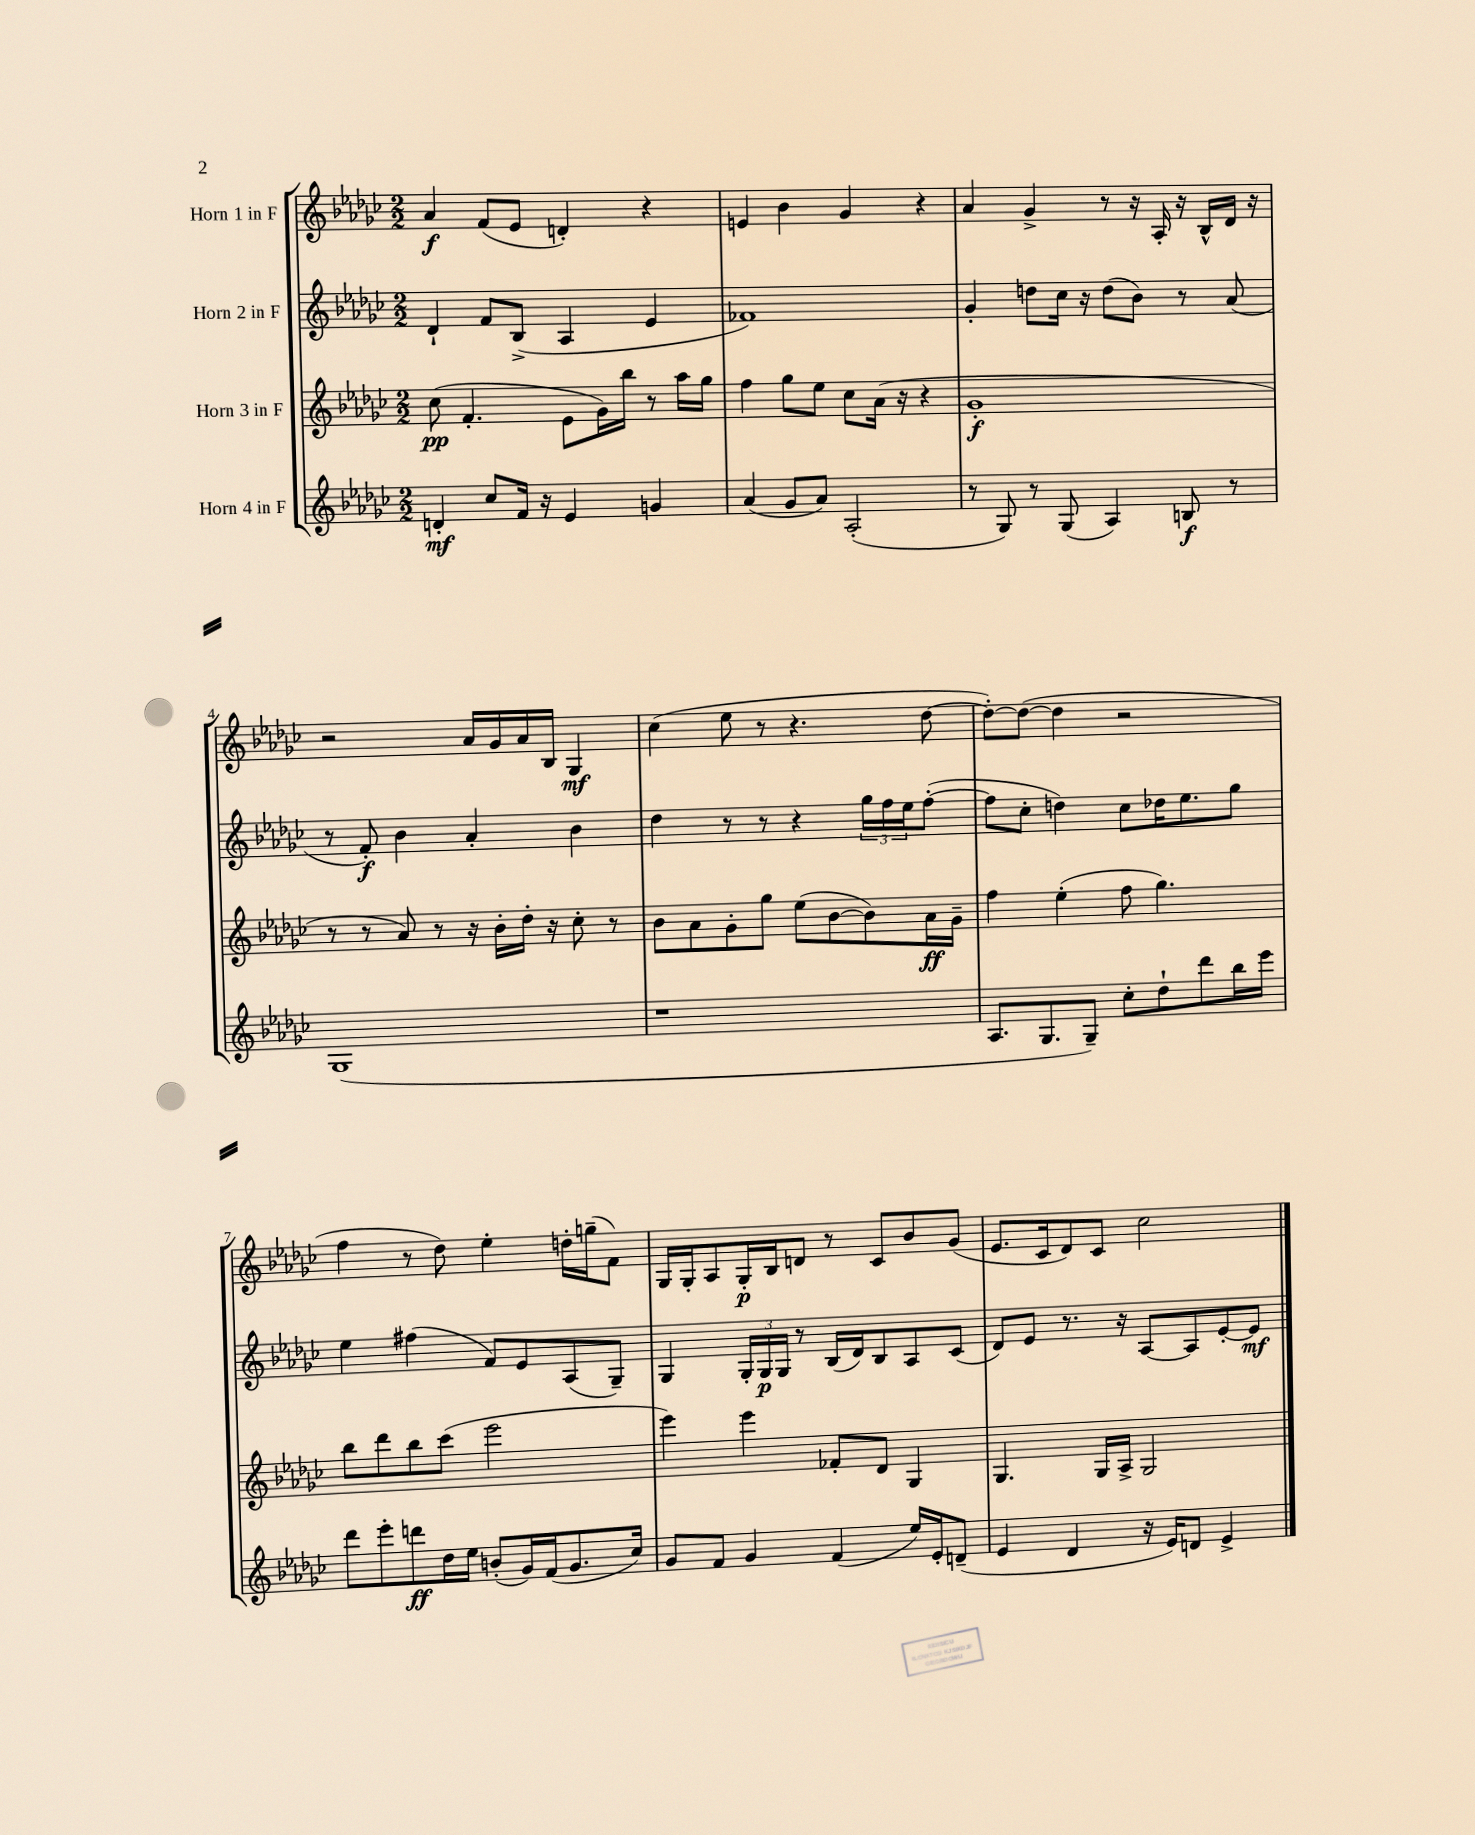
<<
\new StaffGroup <<
\new Staff = "s0" \with { instrumentName = "Horn 1 in F" } {
    \clef treble \key ges \major \numericTimeSignature \time 2/2
    aes'4\f f'8( ees'8 d'4-.) r4 |
    e'4 bes'4 ges'4 r4 |
    aes'4 ges'4-> r8 r16 aes16-. r16 bes16-^ des'16 r16 |
    r2 aes'16 ges'16 aes'16 bes16 ges4\mf |
    ces''4( ees''8 r8 r4. des''8~ |
    des''8~-.) des''8~( des''4 r2 |
    f''4 r8 des''8) ees''4-. d''16-. g''16--( f'8) |
    ges16 ges16-. aes8 ges16-.\p bes16 d'8 r8 ces'8 bes'8 ges'8( |
    ees'8. ces'16 des'8) ces'8 ces''2 \bar "|." |
}
\new Staff = "s1" \with { instrumentName = "Horn 2 in F" } {
    \clef treble \key ges \major \numericTimeSignature \time 2/2
    des'4-! f'8 bes8->( aes4 ees'4 |
    fes'1) |
    ges'4-. d''8 ces''16 r16 d''8( bes'8) r8 aes'8( |
    r8 f'8-.\f) bes'4 aes'4-. bes'4 |
    des''4 r8 r8 r4 \tuplet 3/2 { ges''16 f''16 ees''16 } f''8~-.( |
    f''8 ces''8-. d''4) ces''8 des''16 ees''8. ges''8 |
    ees''4 fis''4( f'8) ees'8 aes8( ges8--) |
    ges4 \tuplet 3/2 { ges16-. ges16\p ges16 } r8 bes16( des'16) bes8 aes8 ces'8( |
    des'8) ees'8 r8. r16 aes8~ aes8 ees'8~-. ees'8\mf \bar "|." |
}
\new Staff = "s2" \with { instrumentName = "Horn 3 in F" } {
    \clef treble \key ges \major \numericTimeSignature \time 2/2
    ces''8\pp( f'4.-. ees'8 ges'16) bes''16 r8 aes''16 ges''16 |
    f''4 ges''8 ees''8 ces''8 aes'16( r16 r4 |
    ges'1-.\f |
    r8 r8 aes'8) r8 r16 bes'16-. des''16-. r16 ces''8-. r8 |
    bes'8 aes'8 ges'8-. ges''8 ees''8( bes'8~ bes'8) aes'16\ff ges'16-- |
    f''4 ees''4-.( f''8 ges''4.) |
    bes''8 des'''8 bes''8 ces'''8( ees'''2 |
    ees'''4) ees'''4 fes'8-. des'8 ges4 |
    ges4. ges16 aes16-> ges2 \bar "|." |
}
\new Staff = "s3" \with { instrumentName = "Horn 4 in F" } {
    \clef treble \key ges \major \numericTimeSignature \time 2/2
    d'4-.\mf ces''8 f'16 r16 ees'4 g'4 |
    aes'4( ges'8 aes'8) aes2-.( |
    r8 ges8) r8 ges8( aes4) b8\f r8 |
    ges1( |
    r1 |
    aes8. ges8. ges8--) ces''8-. des''8-! des'''8 bes''16 ees'''16 |
    des'''8 ees'''8-. d'''8\ff des''16 ees''16 b'8-.( ges'16) f'16( ges'8. ces''16) |
    ges'8 f'8 ges'4 f'4( ees''16) ees'16-. d'8--( |
    ees'4 des'4 r16 ees'16) d'8 ees'4-> \bar "|." |
}
>>
>>
